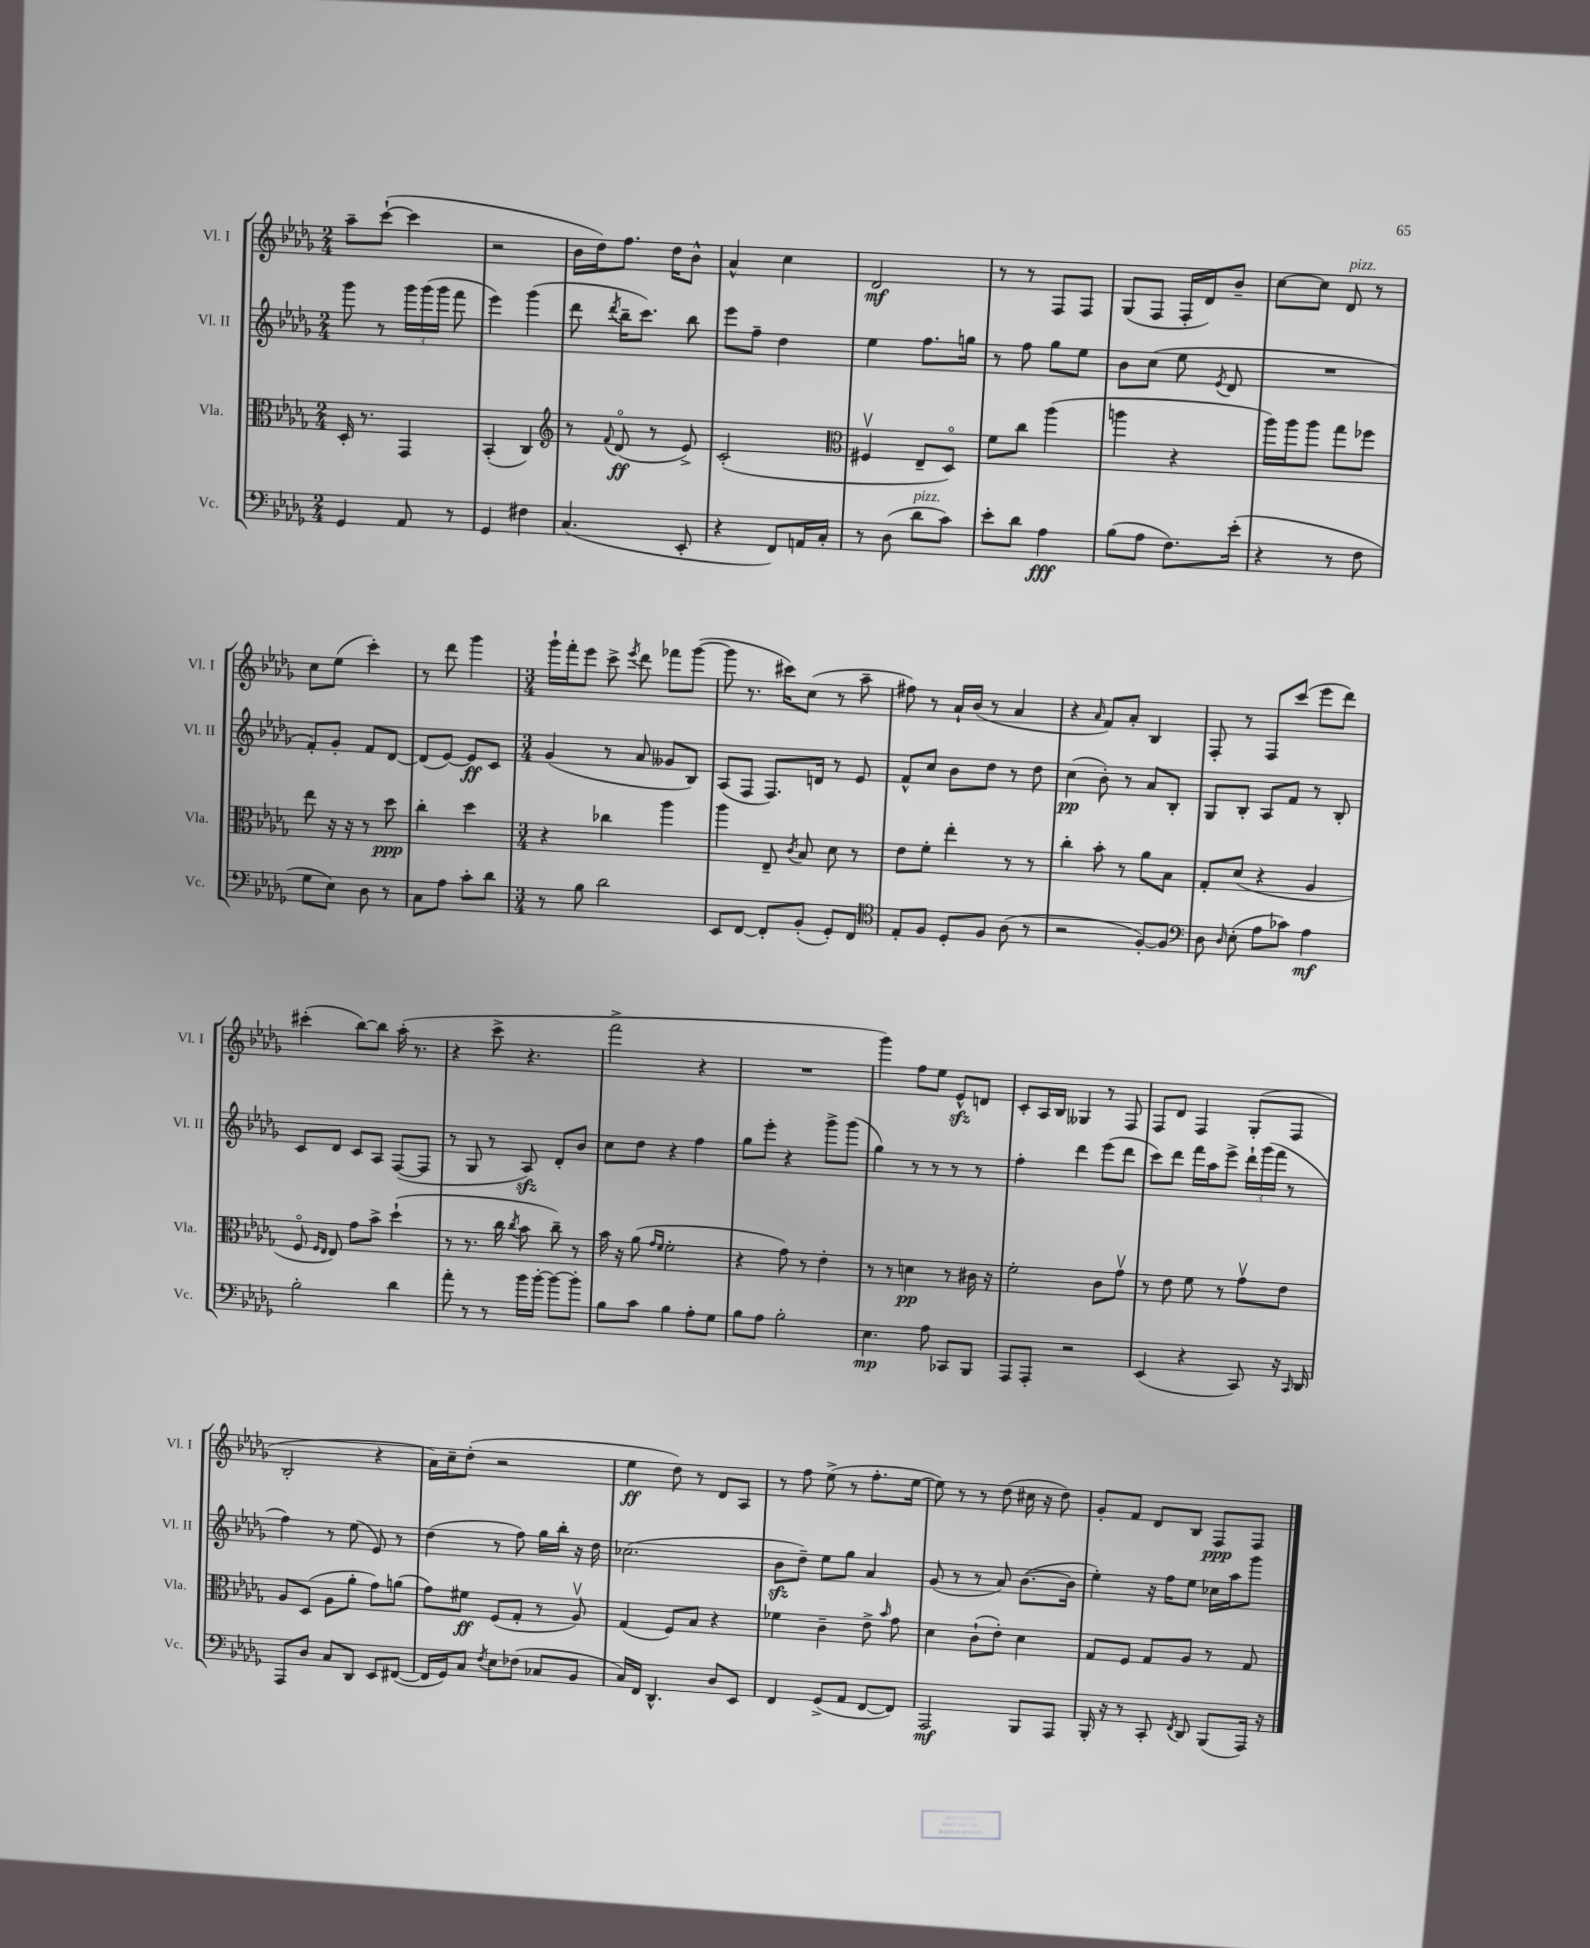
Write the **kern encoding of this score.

**kern	**kern	**kern	**kern
*staff4	*staff3	*staff2	*staff1
*clefF4	*clefC3	*clefG2	*clefG2
*k[b-e-a-d-g-]	*k[b-e-a-d-g-]	*k[b-e-a-d-g-]	*k[b-e-a-d-g-]
*M2/4	*M2/4	*M2/4	*M2/4
4GG-	16D-'	8ggg-	8aa-~
.	8.r	.	.
.	.	8r	([8ccc`
8AA-	4GG-	24ggg-	4ccc]
.	.	(24ggg-	.
.	.	24ggg-	.
8r	.	8fff	.
=	=	=	=
4GG-	(4BB-'	4eee-)	2r
4F#	4C)	(4ggg-	.
=	=	=	=
*	*clefG2	*	*
(4.C	8r	8ddd-	16b-
.	.	.	16dd-)
.	8qqf	8qddd-	.
.	(8d-o	16bb-~	8.ff
.	.	8.ccc)	.
.	8r	.	.
.	.	.	16dd-
8EE-'	8e-^)	8bb-	8b-^^
=	=	=	=
4r	(2c'	8eee-	4a-^^
.	.	8ff~	.
8FF)	.	4dd-	4cc
16AA	.	.	.
16C'	.	.	.
=	=	=	=
*	*clefC3	*	*
8r	4F#v	4ee-	2d-
(8D-	.	.	.
8d-	8E-~	8.ff	.
8c)	8D-o)	.	.
.	.	16gg	.
=	=	=	=
8e-'	8f	8r	8r
8d-	8cc	8ff	8r
4A-	(4aa-	8gg-	8F
.	.	8ee-	8F
=	=	=	=
(8B-	4aa	8b-	(8G-
8A-	.	(8cc	8F
8.F)	4r	8ee-	16F'
.	.	.	16d-)
.	.	8qe-	.
.	.	8d-	8b-~
(16e-'	.	.	.
=	=	=	=
4r	16aa-)	2r	[8cc
.	16aa-	.	.
.	8aa-	.	8cc]
8r	8gg-	.	8d-
8F	8ff-	.	8r
=	=	=	=
8G-	8ee-	8f')	8cc
8E-)	16r	8g-'	(8ee-
.	16r	.	.
8D-	8r	8f	4ccc')
8r	8dd-	[8d-	.
=	=	=	=
8C	4cc'	(8d-]	8r
8A-	.	[8e-)	8ddd-
8c'	4dd-	8e-]	4ggg-
8d-	.	8c	.
=	=	=	=
*M3/4	*M3/4	*M3/4	*M3/4
8r	4r	(4g-	16ggg-`
.	.	.	16fff'
8B-	.	.	8eee-
2d-	4cc-	8r	8ccc^
.	.	.	8qeee-
.	.	8a-	8ddd-
.	4aa-	8g--	8fff-
.	.	8B-)	([8ggg-
=	=	=	=
8EE-	4aa-	(8A-	8ggg-]
[8FF	.	8F	8.r
8FF']	8E-~	8.F)	.
.	.	.	16ccc#)
.	8qc	.	.
(8BB-'	8B-	.	(8cc
.	.	16d	.
8GG-')	8d-	8r	8r
8FF	8r	8e-	8aa-~
=	=	=	=
*clefC4	*	*	*
8E-'	8e-	8f^^	8ff#)
8F	8f'	8cc	8r
8D-'	4ee-'	8b-	16a-`
.	.	.	(16b-
8F	.	8dd-	8r
(8A-	8r	8r	4a-
8r	8r	8dd-	.
=	=	=	=
2r	4cc'	(4cc	4r
.	.	.	16qqa-
.	8b-'	8b-')	8f)
.	8r	8r	8a-'
[8F')	8a-	8a-	4B-
8F]	8B-	8B-'	.
=	=	=	=
*clefF4	*	*	*
8D-	8G-'	8G-	8F'
16qqD-	.	.	.
(8E-'	(8d-	8B-'	8r
8A-	4r	8A-	8F
8c-)	.	8f	(8ccc
4A-	4A-	8r	8eee-
.	.	8B-'	8ddd-)
=	=	=	=
2B-'	8Fo	8c	(4ccc#'
.	16qqF	.	.
.	16qqE-	.	.
.	8E-)	8d-	.
.	8g-	8c	[8bb-)
.	8b-^	8A-	8bb-]
4d-	(4dd-`	([8F	(16aa-'
.	.	.	8.r
.	.	8F]	.
=	=	=	=
8a-'	8r	8r	4r
8r	8.r	8G-	.
8r	.	8r	8ccc^
.	16cc	.	.
.	8qcc	.	.
16b-	8b-	8A-)	4.r
[16b-'	.	.	.
8b-_	8cc~)	8d-'	.
8b-']	8r	8b-	.
=	=	=	=
8B-	16b-	8cc	2fff^
.	16r	.	.
8c	(8a-	8dd-	.
.	16qqg-	.	.
.	16qqf	.	.
4B-	2f'	4r	.
8A-'	.	4ff	4r
8G-	.	.	.
=	=	=	=
8B-	4r	8gg-	2.r
8A-	.	8eee-'	.
2B-'	8g-)	4r	.
.	8r	.	.
.	4e-'	8ggg-^	.
.	.	(8ggg-	.
=	=	=	=
4.E-	8r	4gg-)	4ggg-)
.	8r	.	.
.	4d	8r	8ff
8A-	.	8r	8ee-
8CC-	8r	8r	8e-^^
8BBB-	16c#	8r	8d
.	16r	.	.
=	=	=	=
8AAA-	2f'	4ff'	8c'
8AAA-'	.	.	16A-
.	.	.	16B-
2r	.	4ddd-	4G--
.	8c	(8eee-	8r
.	8g-v	8ddd-	8F
=	=	=	=
(4EE-	8r	8ccc)	8F
.	8e-	8ddd-	8d-
4r	8f	16fff	4F
.	.	16aa-	.
.	8r	8eee-^	.
8CC)	8g-v	24ddd-`	(8G-'
.	.	(24ggg-	.
.	.	24fff	.
16r	8e-	8r	8F
16qqCC	.	.	.
16DD-	.	.	.
=	=	=	=
8AAA-	8A-	4ff)	2B-'
8D-	(8D-	.	.
8C	8A-	8r	.
8DD-	8a-'	(8ee-	.
8EE-	8g-)	8e-)	4r
([8FF#	(8a	8r	.
=	=	=	=
16FF#]	8g-)	(4dd-	16a-)
16GG-)	.	.	16cc~
8C	8f#	.	(8dd-'
8qF	.	.	.
8E-	(8F	8r	2r
(8F-	8G-'	8ff)	.
8C-	8r	16gg-	.
.	.	16bb-'	.
8BB-	8A-v)	16r	.
.	.	16dd-	.
=	=	=	=
16C)	(4G-	(2.cc-	4ee-
16FF	.	.	.
4.DD-^^	.	.	.
.	8F)	.	8dd-)
.	8B-	.	8r
8D-	4r	.	8d-
8EE-	.	.	8A-
=	=	=	=
4FF	4f-	8b-	8r
.	.	8dd-~)	8ff
(8GG-^	4c~	8ee-	(8ee-^
8AA-	.	8gg-	8r
[8FF	8e-^	4a-	8.ff'
.	16qqb-	.	.
8FF])	8g-	.	.
.	.	.	[16ee-
=	=	=	=
2AAA-	4d-	(8g-	8ee-])
.	.	8r	8r
.	(8c`	8r	8r
.	8e-')	8a-)	(8dd-
8BBB-	4d-	([8.b-	16cc#
.	.	.	16r
8AAA-	.	.	8dd-)
.	.	16b-]	.
=	=	=	=
16BBB-'	8G-	4ee-')	8g-'
16r	.	.	.
8r	8F	.	8f
8CC'	8G-	16r	8d-
.	.	16ff	.
8qFF	.	.	.
8DD-	8A-	8ee-	8B-
(8BBB-	8r	16cc-	8F
.	.	16aa-	.
16AAA-)	8G-	8ggg-	8F
16r	.	.	.
==	==	==	==
*-	*-	*-	*-
